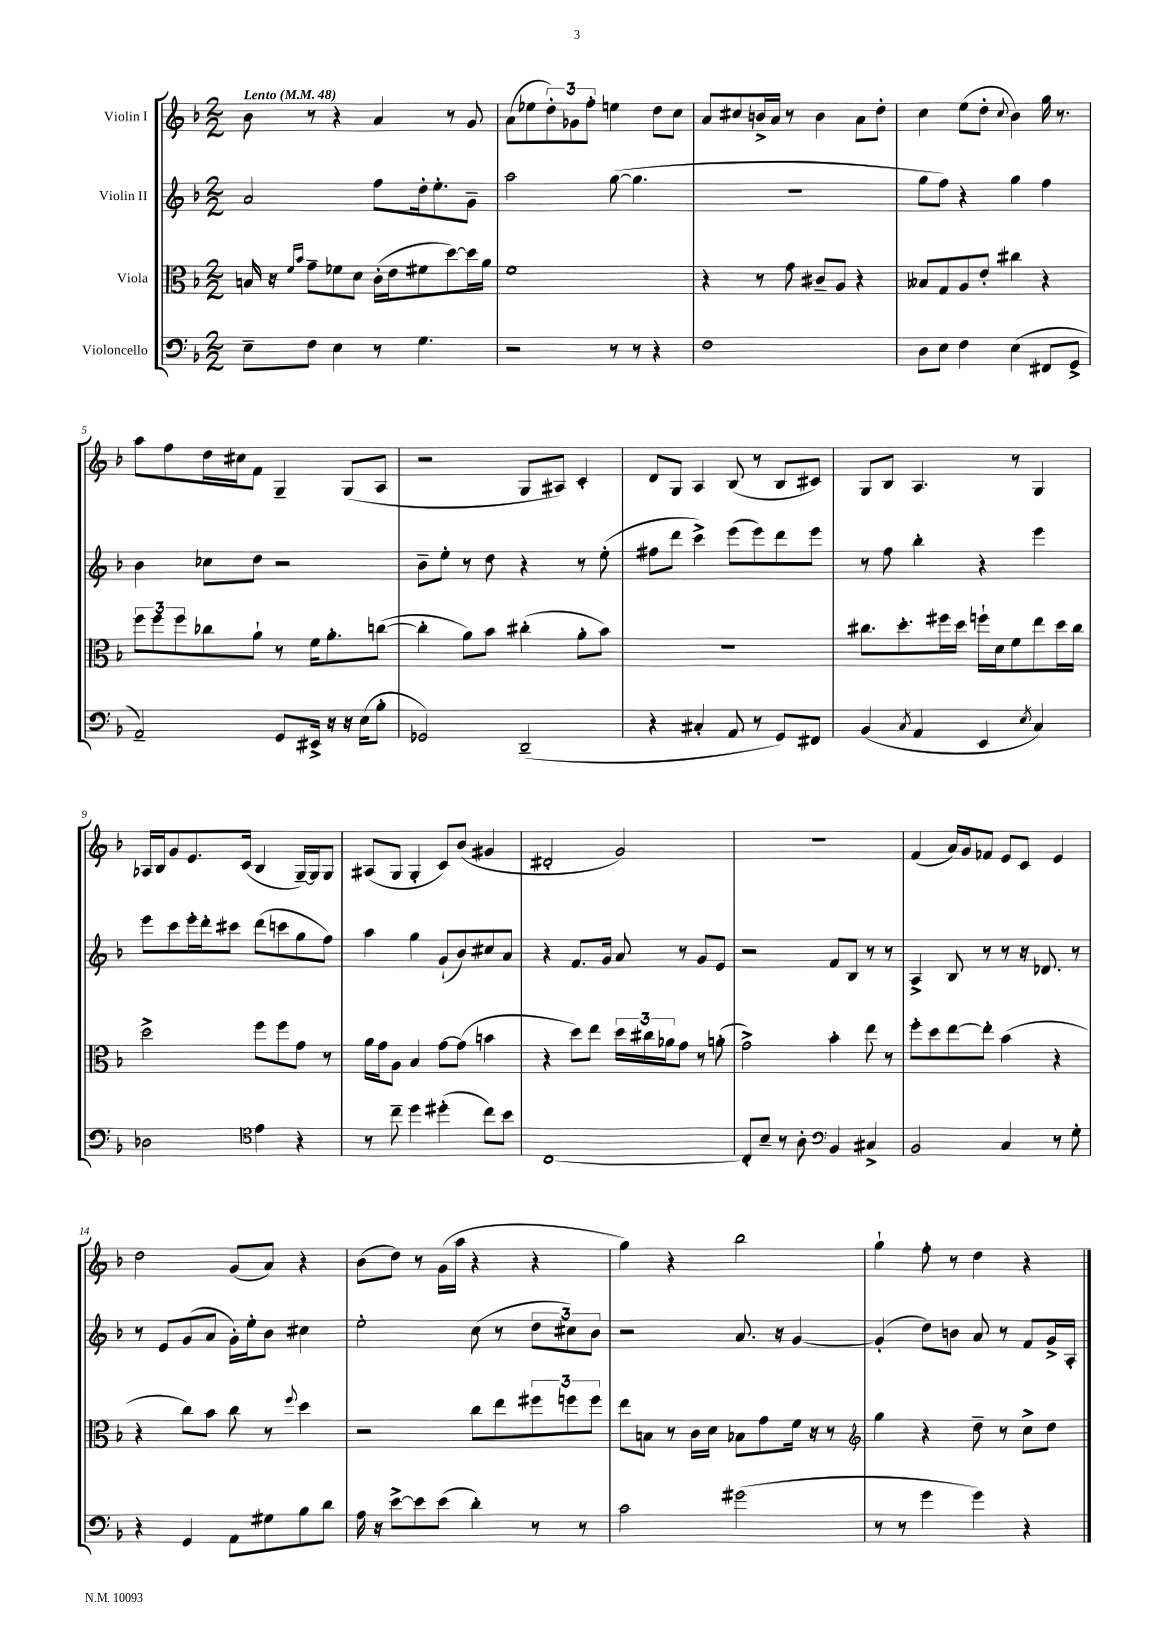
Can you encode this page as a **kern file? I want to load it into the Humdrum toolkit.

**kern	**kern	**kern	**kern
*part4	*part3	*part2	*part1
*staff4	*staff3	*staff2	*staff1
*I"Violoncello	*I"Viola	*I"Violin II	*I"Violin I
*clefF4	*clefC3	*clefG2	*clefG2
*k[b-]	*k[b-]	*k[b-]	*k[b-]
*M2/2	*M2/2	*M2/2	*M2/2
*MM48	*MM48	*MM48	*MM48
=1	=1	=1	=1
!	!	!	!LO:TX:a:B:t=Lento
8E~\L	16Bn/	2a/	8b-\
.	16r	.	.
.	16qqf/LL	.	.
.	16qqb-/JJ	.	.
8F\J	8g~\L	.	8r
4E\	8f-X\	.	4r
.	8d\J	.	.
8r	(16c'\LL	8ff\L	4a/
.	16e\J	.	.
4.G\	8f#X\	16dd'\k	.
.	.	8.ee'\	.
.	[8dd\)	.	8r
.	16dd\L]	8g~\J	8g/
.	16a\JJ	.	.
=2	=2	=2	=2
2r	1f	2aa\	(8a\L
.	.	.	8ee-X\
.	.	.	12dd'\)
.	.	.	12g-X\
.	.	.	12ff'\J
8r	.	([8gg\	4een\
8r	.	4.gg\]	.
4r	.	.	8dd\L
.	.	.	8cc\J
=3	=3	=3	=3
1F	4r	1r	8a/L
.	.	.	8cc#X/
.	8r	.	16bn^/L
.	.	.	16a/JJ
.	8g\	.	8r
.	8c#X~/L	.	4b\
.	8A/J	.	.
.	4r	.	8a\L
.	.	.	8dd'\J
=4	=4	=4	=4
8D\L	8B--X/L	8gg\L	4cc\
8E\J	8G/	8ff\J)	.
4F\	8A/	4r	(8ee\L
.	8e'/J	.	8dd'\J
.	.	.	8qqcc/
(4E\	4cc#X\	4gg\	4b-\)
8FF#X/L	4r	4ff\	16gg\
.	.	.	8.r
8GG^/J	.	.	.
!!LO:LB:g=z
=5	=5	=5	=5
2AA~/)	12ff\L	4b-\	8aa\L
.	12ff\	.	.
.	.	.	8ff\
.	12ff\	.	.
.	8cc-X\	8cc-X\L	16dd\L
.	.	.	16cc#X\J
.	8a`\J	8dd\J	8f\J
8GG/L	8r	2r	4G~/
16EE#X^/Jk	16f\KL	.	.
16r	8.a'\	.	.
16r	.	.	(8G/L
(16E\KL	.	.	.
8B-'\J	([8ccn\J	.	8A/J
=6	=6	=6	=6
2GG-X/)	4cc'\]	8b-~\L	2r
.	.	8ee'\J	.
.	8a\L)	8r	.
.	8b-\J	8dd\	.
(2DD~/	(4cc#X'\	4r	8G/L
.	.	.	8A#X/J)
.	8a'\L	8r	4c'/
.	8b-\J)	(8ee'\	.
=7	=7	=7	=7
4r	1r	8ff#X\L	8d/L
.	.	8ddd\J	8G/J
4C#X'/	.	4ccc^\)	4A/
8AA/	.	(8eee\L	(8B-/
8r	.	8eee\)	8r
8GG/L)	.	8ddd\	8B-/L
8FF#X/J	.	8eee\J	8c#X/J)
=8	=8	=8	=8
(4BB-/	8.cc#X\L	8r	8G/L
.	.	8ff\	8B-/J
.	8.dd'\	.	.
8qC/	.	.	.
4AA/	.	4bb-'\	4.A/
.	16ff#X\L	.	.
.	16dd\JJ	.	.
4EE/	16ffn`\LL	4r	.
.	16d\J	.	.
.	8f\	.	8r
8qE/	.	.	.
4C/)	8ee\	4eee\	4G/
.	16dd\L	.	.
.	16cc#\JJ	.	.
!!LO:LB:g=z
=9	=9	=9	=9
2D-X\	2dd^\	8eee\L	16A-X/LL
.	.	.	16B-/J
.	.	8ccc\	8g/
.	.	16eee'\L	8.e/
.	.	16ddd'\J	.
.	.	8ccc#X\J	.
.	.	.	(16c/Jk
*clefC4	*	*	*
4e\	8ff\L	(8ddd\L	4B-/
.	8ff\	8cccn\	.
4r	8g\J	8gg\	[16G~/LL)
.	.	.	16G/J]
.	8r	8ff\J)	8G/J
=10	=10	=10	=10
8r	16a\LL	4aa\	(8A#X/L
.	16g\J	.	.
8cc~\	8A\J	.	8G/J
4dd\	4B-/	4gg\	4G'/
(4dd#X'\	[8g\L	(8g`/L	8c/L)
.	(8g\J]	8b-/)	(8b-/J
8cc\L)	4bn\	8cc#X/	4g#X/
8b-\J	.	8a/J	.
=11	=11	=11	=11
[1C	4r	4r	2d#X'/
.	8dd\L)	8.f/L	.
.	8ee\J	.	.
.	.	16g/Jk	.
.	24dd\LL	8a/	2g/)
.	24cc#X\	.	.
.	24a-X\J	.	.
.	8g\J	8r	.
.	8r	8g/L	.
.	(8an'\	8e/J	.
=12	=12	=12	=12
8C'/L]	2g^\)	2r	1r
8B-~/J	.	.	.
8r	.	.	.
8A'\	.	.	.
*clefF4	*	*	*
4BB-/	4b-'\	8f/L	.
.	.	8B-/J	.
4C#X^/	8ee\	8r	.
.	8r	8r	.
=13	=13	=13	=13
2BB-/	8ff'\L	4A^/	(4f/
.	8dd\	.	.
.	[8ee\	8B-/	16a/LL)
.	.	.	16g/J
.	8ee'\J]	8r	8f-X/J
4C/	(4b-\	8r	8e/L
.	.	16r	8c/J
.	.	8.d-X/	.
8r	4r	.	4e/
8G'\	.	8r	.
!!LO:LB:g=z
=14	=14	=14	=14
4r	4r	8r	2dd\
.	.	8e/L	.
4GG/	8cc\L)	(8g/	.
.	8b-\J	8a/J	.
8AA\L	8cc\	16g'\LL)	(8g/L
.	.	16ee'\J	.
8G#X\	8r	8b-\J	8a/J)
.	8qqff/	.	.
8B-\	4dd\	4cc#X\	4r
8d\J	.	.	.
=15	=15	=15	=15
16A\	2r	2ee'\	(8b-\L
16r	.	.	.
[8e^\L	.	.	8dd\J)
8e\]	.	.	8r
(8e\J	.	.	(16g\LL
.	.	.	16aa\JJ
4d'\)	8cc\L	(8cc\	4r
.	8ee\	8r	.
8r	12ff#X\	12dd\L	4r
.	12ffn\	12cc#X\)	.
8r	.	.	.
.	12ff\J	12b-\J	.
=16	=16	=16	=16
2c\	8ee\L	2r	4gg\)
.	8Bn\J	.	.
.	8r	.	4r
.	16c\LL	.	.
.	16d\JJ	.	.
(2g#X\	8B-X\L	8.a/	2bb-\
.	8g\	.	.
.	.	16r	.
.	16f\Jk	[4g/	.
.	16r	.	.
.	8r	.	.
=17	=17	=17	=17
*	*clefG2	*	*
8r	4gg\	(4g'/]	4gg`\
8r	.	.	.
4g\	4r	8dd\L)	8ff'\
.	.	8bn\J	8r
4g\)	8dd~\	8a/	4dd\
.	8r	8r	.
4r	8cc^\L	8f/L	4r
.	8dd\J	16g^/L	.
.	.	16A'/JJ	.
==	==	==	==
*-	*-	*-	*-
